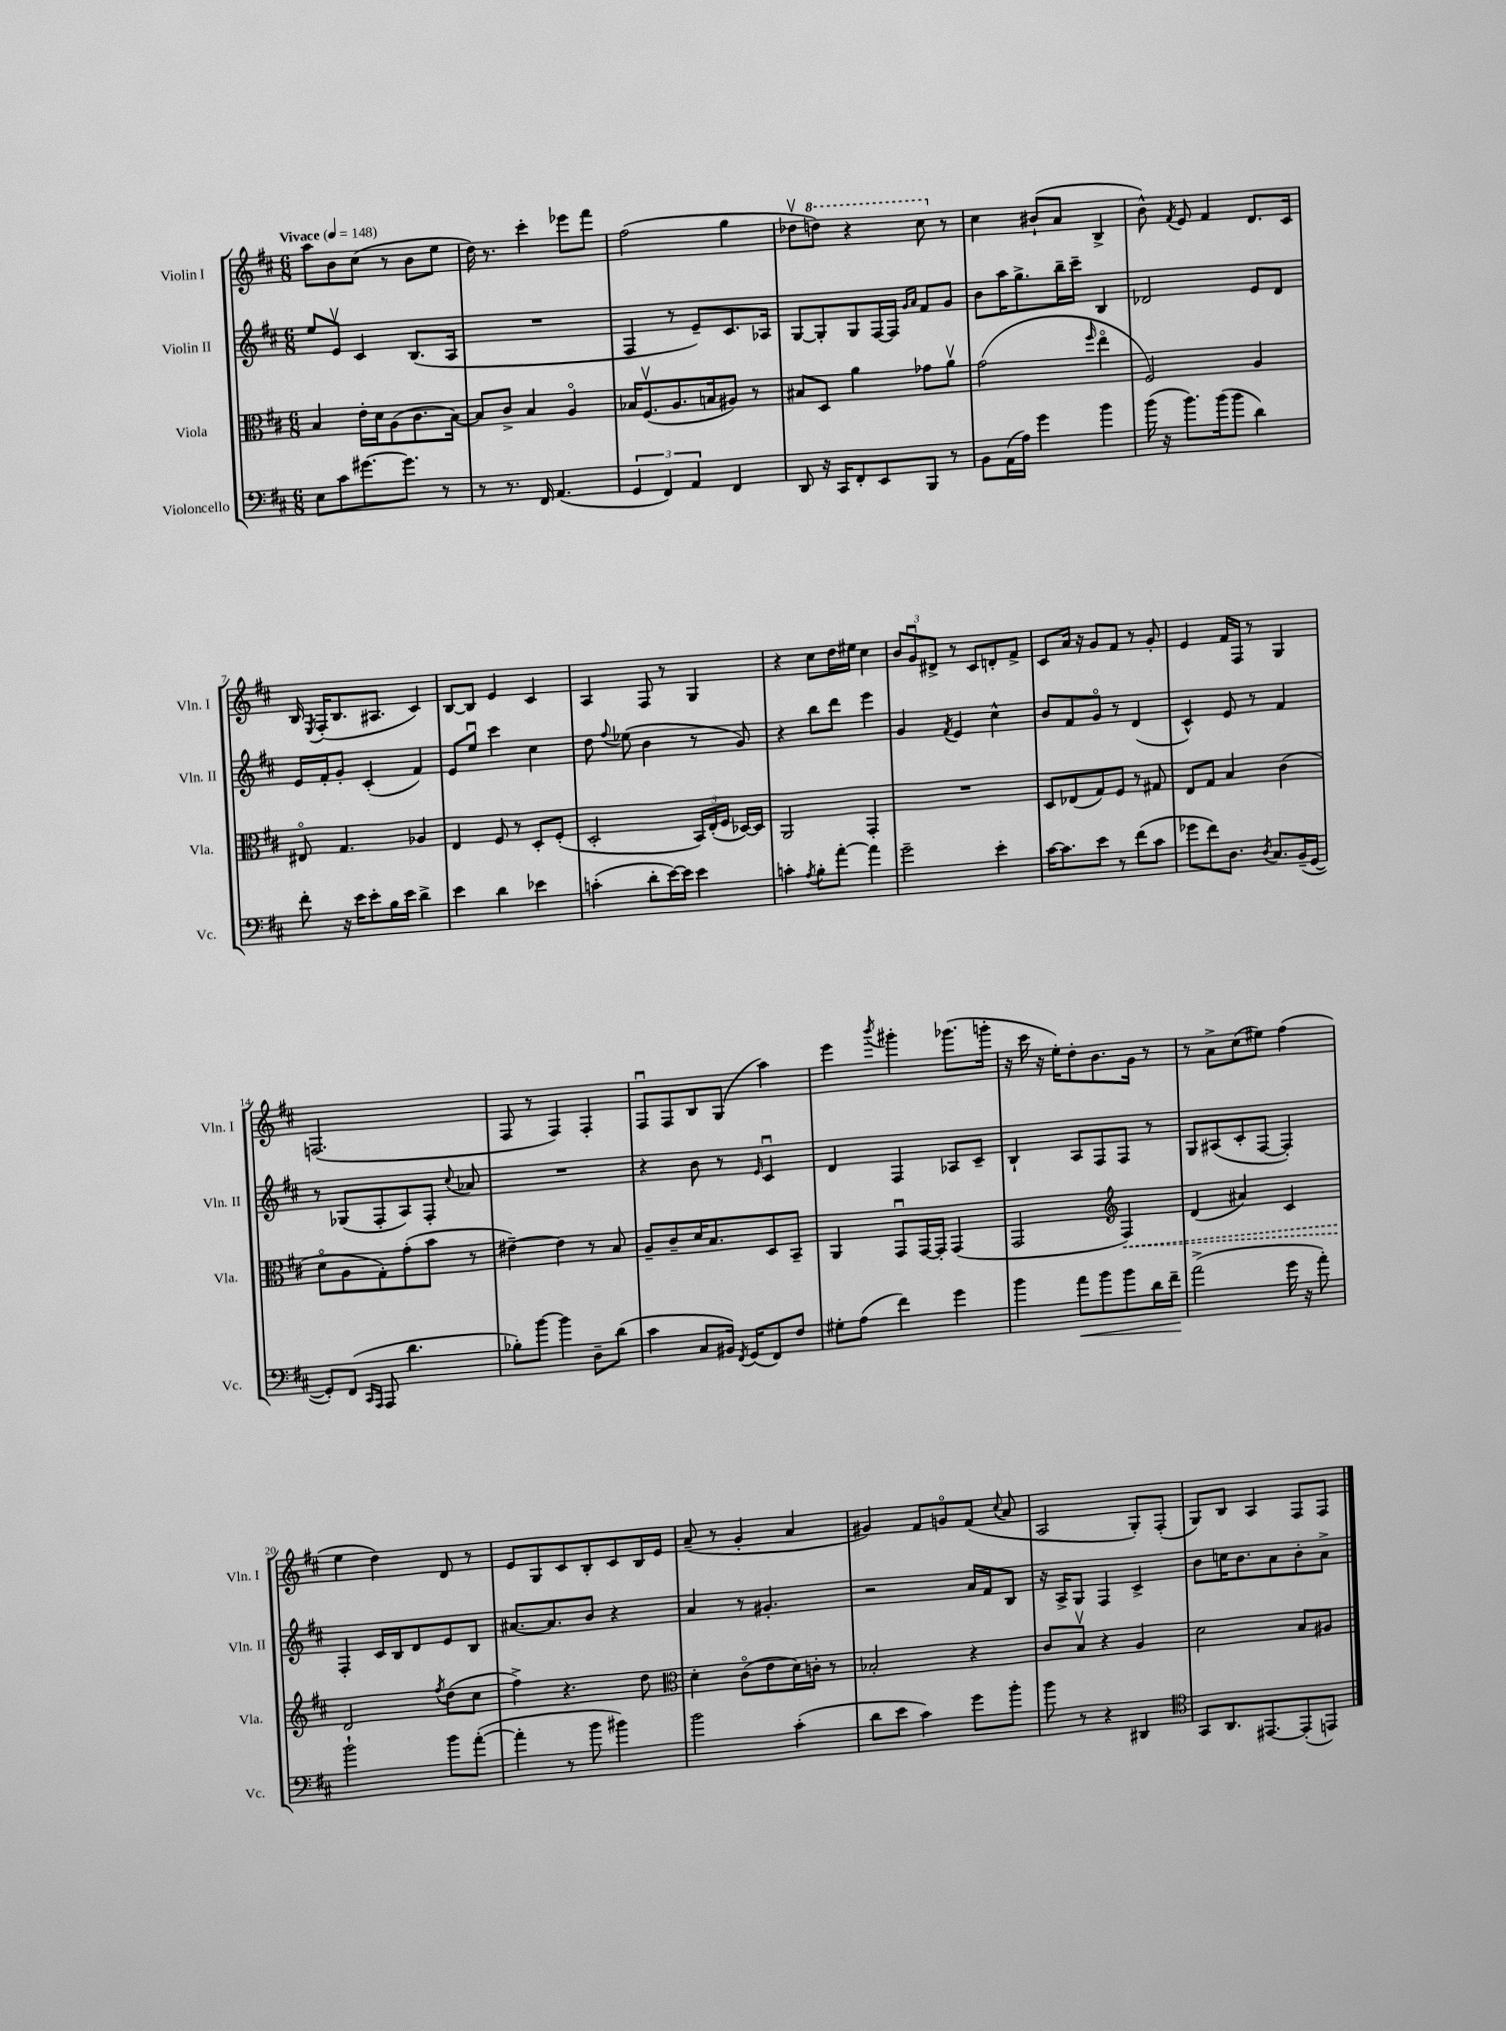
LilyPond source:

<<
\new StaffGroup <<
\new Staff = "s0" \with { instrumentName = "Violin I" shortInstrumentName = "Vln. I" } {
    \clef treble \key d \major \numericTimeSignature \time 6/8 \tempo "Vivace" 4 = 148
    \autoBeamOff a''8[ b'8 cis''8]( r8 b'8[ e''8] |
    d''16) r8. cis'''4-. ees'''8[ fis'''8] |
    fis''2( g''4 |
    des''8[\upbow \ottava #1 d'''!8]) r4 cis'''8 \ottava #0 r8 |
    cis''4 bis'8[-!( a'8] b4-> |
    b'8-^) \acciaccatura { fis'8 } e'8 fis'4 d'8.[ cis'16] |
    b16 \acciaccatura { e8 } fis16[-.( b8. ais8.] cis'4) |
    b8[~ b8] e'4 cis'4 |
    a4 fis8 r8 g4 |
    r4 cis''8[ d''16 eis''16] cis''4 |
    \tuplet 3/2 { b'8[ g'8\downbow dis'8]-> } r8 cis'8[ d'8-. fis'8]-> |
    cis'8[ a'16] r16 g'8[ fis'8] r8 g'8-. |
    e'4 fis'16[ fis16] r8 g4 |
    f2.( |
    fis8 r8 fis4) fis4-. |
    fis8[\downbow fis8 b8 g8]( a''4) |
    e'''4 \acciaccatura { b'''8 } gis'''4-. ges'''8.[( g'''16]-. |
    r16 cis'''16 r16 e''16[-.) d''8-. b'8. g'16] r8 |
    r8 a'8[-> cis''8( eis''8]) fis''4( |
    e''4 d''4) d'8 r8 |
    e'8[ g8 cis'8 b8-. cis'8 b16 e'16] |
    a'8--( r8 g'4-. a'4 |
    gis'4) fis'8[ g'8\flageolet fis'8]( \appoggiatura { cis''8 } a'8 |
    a2 g8[-.) fis8]-.( |
    g8[) b8] a4 fis8[ fis8] \bar "|." |
}
\new Staff = "s1" \with { instrumentName = "Violin II" shortInstrumentName = "Vln. II" } {
    \clef treble \key d \major \numericTimeSignature \time 6/8
    \autoBeamOff e''8[ e'8]\upbow cis'4 b8.[( a16] |
    R2. |
    fis4 r8 e'8[--) cis'8. aes16] |
    g8[~ g8-. g8 fis16~ fis16] \grace { g'16[ a'16] } fis'8[ g'8] |
    b'8[ a''16 g''8.-> b''16-- cis'''16]-- b4 |
    des'2 e'8[ des'8] |
    e'16[ fis'16-. g'8]-. cis'4-.( fis'4) |
    e'8[ e''8]\downbow cis'''4 cis''4 |
    d''8 \appoggiatura { fis''8 } ees''8( b'4 r8 g'8) |
    r4 b''8[ d'''8] e'''4 |
    g'4 \acciaccatura { fis'8 } e'4 cis''4-^ |
    b'8[ fis'8 g'8]\flageolet r8 d'4( |
    cis'4-^) e'8 r8 fis'4 |
    r8 ges8[( fis8-. a8) fis8]-. \appoggiatura { cis''8 } aes'8 |
    R2. |
    r4 b'8 r8 \grace { e'16 } cis'4\downbow |
    d'4 fis4 aes8[ cis'8]-- |
    b4-! a8[ fis8 fis8] r8 |
    g8[ ais8( cis'8-. fis8]~ fis4-.) |
    fis4-. cis'16[ b16 d'8 e'8 b8] |
    ais'8.[~ ais'8. b'8] r4 |
    a'4 r8 gis'4.-. |
    r2 a'16[ fis'16 b8] |
    r16 a16[-> g8] fis4 cis'4-> |
    b'8[ c''16 b'8. a'8 b'8-. a'8]-> \bar "|." |
}
\new Staff = "s2" \with { instrumentName = "Viola" shortInstrumentName = "Vla." } {
    \clef alto \key d \major \numericTimeSignature \time 6/8
    \autoBeamOff b4 e'16[-. d'16 a8( cis'8. b16]~) |
    b8[ cis'8]-> b4 a4\flageolet |
    bes16[ fis8.\upbow( a8. b16 ais8]) r8 |
    bis8[ d8] a'4 ges'8[ a'8]\upbow |
    g'2( \grace { fis''16 } e''4\flageolet |
    fis2) a4 |
    eis8\flageolet g4. aes4 |
    e4 fis8 r8 d8[-. fis8]-.( |
    d2-. \tuplet 3/2 { b,16[) e16-.( fis16] } des16[~) des16] |
    a,2 g,4-. |
    R2. |
    d8[ ees8( g8) fis8] r8 gis8 |
    e8[ g8] b4 cis'4( |
    d'8[\flageolet a8 g8-.) g'8-.( b'8] r8 |
    eis'4~--) eis'4 r8 b8 |
    a8[-- cis'8-- d'16 b8. d8 b,8]-- |
    a,4 g,8[\downbow g,16~ g,16]-. g,4( |
    g,2 \clef treble \once \override Hairpin.style = #'dashed-line fis4\<) |
    d'4( ais'4) cis'4 |
    d'2\! \acciaccatura { fis''8 } d''8[( cis''8] |
    fis''4->) r4. d''8 |
    \clef alto d'4-. cis'8[\flageolet( e'8 d'16) c'16]-. r8 |
    bes2-. r4 |
    cis'8[ b8]\upbow r4 a4 |
    d'2 b8[ ais8] \bar "|." |
}
\new Staff = "s3" \with { instrumentName = "Violoncello" shortInstrumentName = "Vc." } {
    \clef bass \key d \major \numericTimeSignature \time 6/8
    \autoBeamOff e8[ cis'8 gis'8.~ gis'8.] r8 |
    r8 r8. fis,16 a,4.( |
    \tuplet 3/2 { g,4 fis,4) a,4 } fis,4 |
    d,8 r16 cis,16[ fis,8-. e,8 b,,8] r8 |
    b,8[ a,16( a16]) g'4 b'4 |
    b'16( r16 b'8.[) b'16( b'8] d'4) |
    fis'8-. r16 e'16[ e'8-. b16 e'16] d'4-> |
    e'4 d'4 ees'4 |
    c'4-.( d'8[-. e'16~) e'16] e'4 |
    c'4-. \acciaccatura { a8 } b8[-. a'8]~-. a'4 |
    g'2-- e'4-. |
    cis'16[~ cis'8. e'8] r8 fis'8[( cis'8] |
    ges'8[ fis'8) d8.] \acciaccatura { d8 } cis8.[ b,16--( g,16]~ |
    g,8[-.) fis,8]( \grace { cis,16[ a,,16] } a,,8 d'4. |
    bes8[-.) b'8]~ b'4 d8[-- d'8]( |
    cis'4 cis8[ bis,16]) \acciaccatura { fis,8 } g,16[( fis,8) fis8] |
    gis8[-. a8]( fis'4) g'4 |
    b'4 a'8[\< b'8 b'8 d'16 fis'16]--\! |
    a'2->( g'16 r16 a'8-.) |
    b'2-! b'8[ a'8]~-.( |
    a'4-. r8 b'8 bis'4) |
    b'2 cis'4-.( |
    d'8[ e'8] cis'4) g'8[ b'8]-. |
    b'8 r8 r4 dis,4 |
    \clef tenor g,8[ a,8. eis,8.~ eis,8-.( e,8]) \bar "|." |
}
>>
>>
